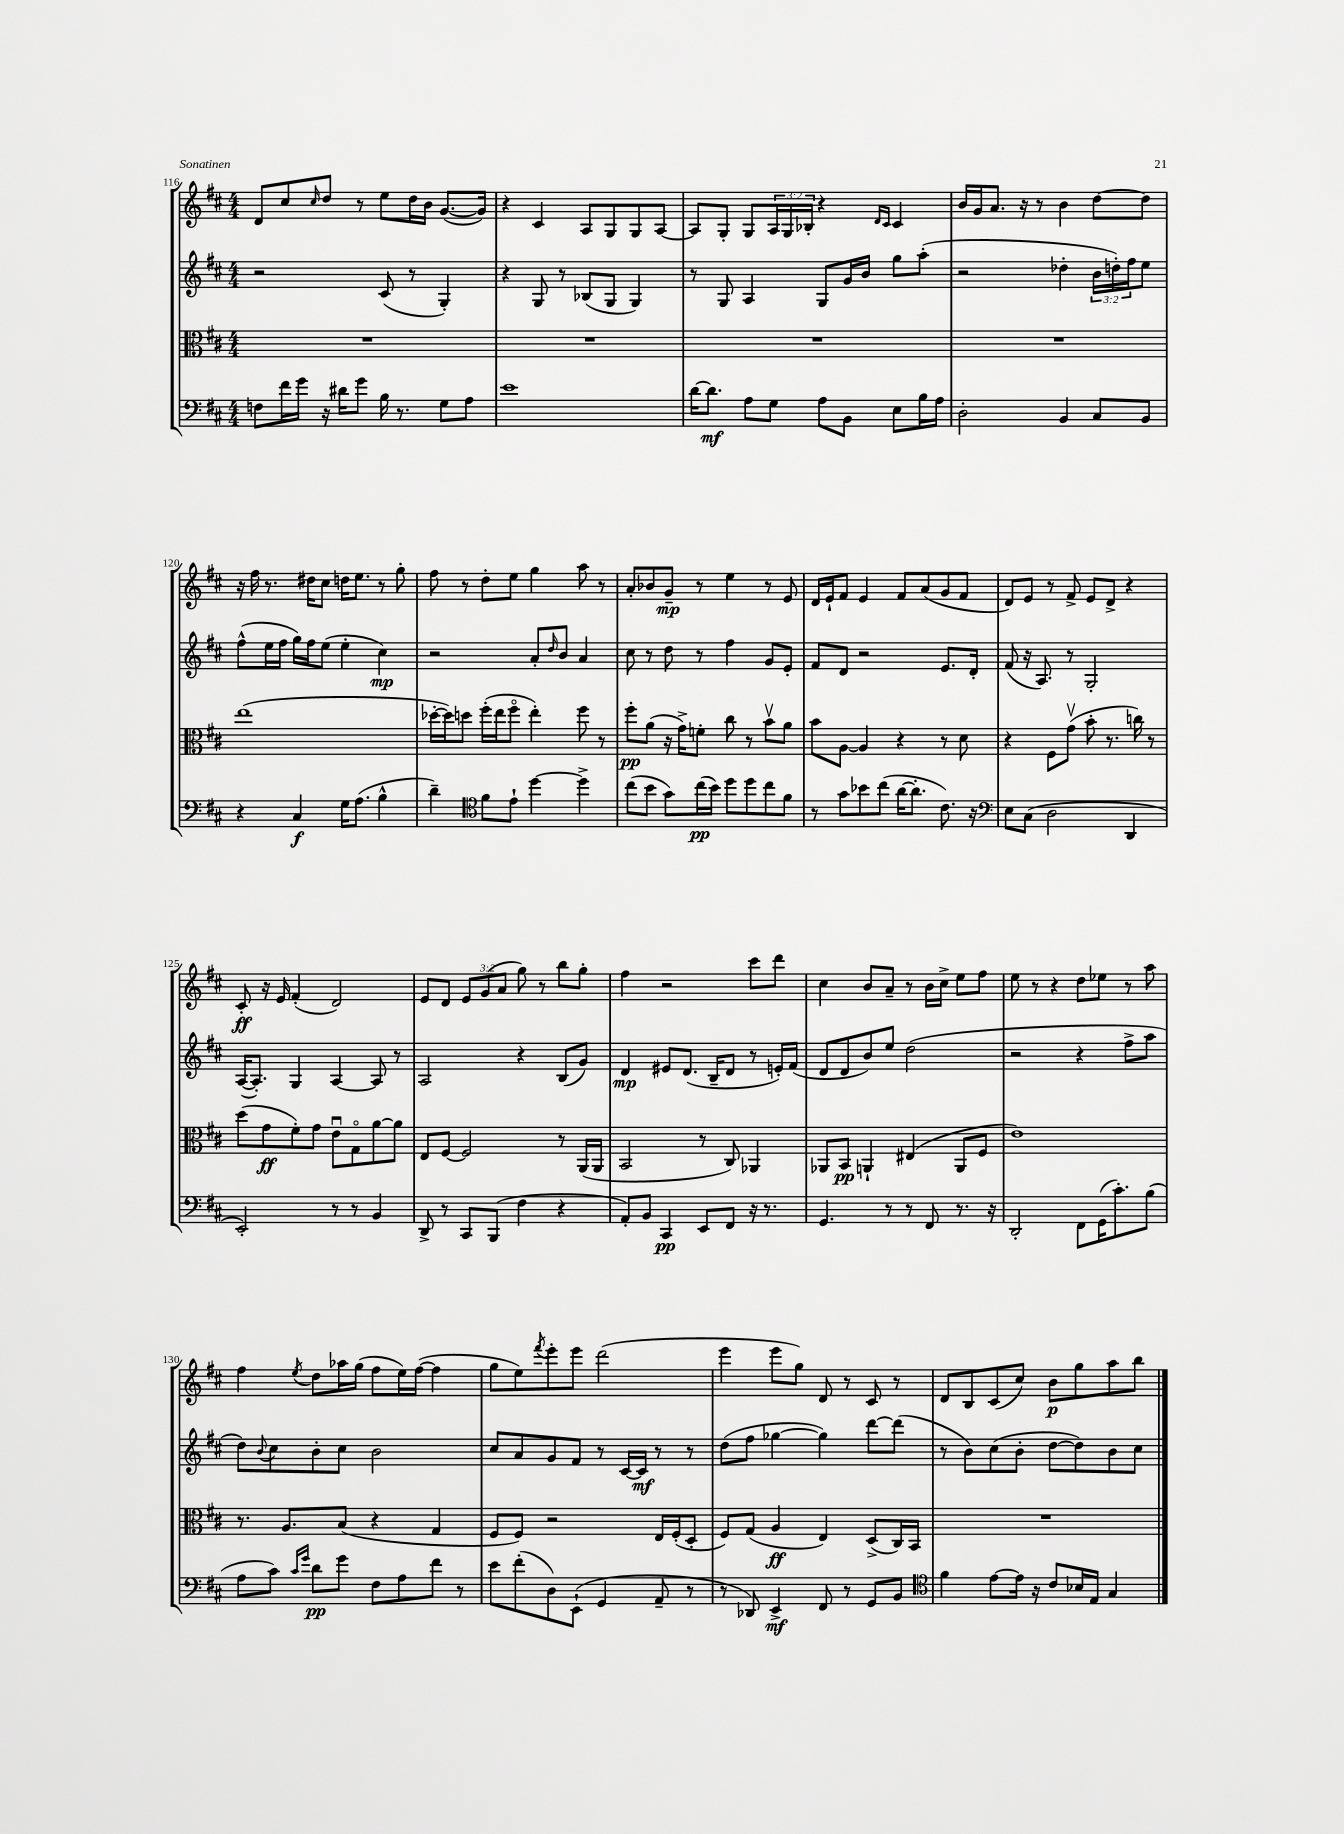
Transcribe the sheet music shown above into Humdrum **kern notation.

**kern	**kern	**kern	**kern
*staff4	*staff3	*staff2	*staff1
*clefF4	*clefC3	*clefG2	*clefG2
*k[f#c#]	*k[f#c#]	*k[f#c#]	*k[f#c#]
*M4/4	*M4/4	*M4/4	*M4/4
8F	1r	2r	8d
16f#	.	.	8cc#
16g	.	.	.
.	.	.	16qqcc#
16r	.	.	8dd
16d#	.	.	.
8g	.	.	8r
16B	.	(8c#	8ee
8.r	.	.	.
.	.	8r	16dd
.	.	.	16b
8G	.	4G')	([8.g
8A	.	.	.
.	.	.	16g])
=	=	=	=
1e	1r	4r	4r
.	.	8G	4c#
.	.	8r	.
.	.	(8B-	8A
.	.	8G	8G
.	.	4G)	8G
.	.	.	[8A
=	=	=	=
[16d	1r	8r	8A]
8.d]	.	.	.
.	.	8G	8G'
8A	.	4A	8G
8G	.	.	24A
.	.	.	24G
.	.	.	24B-'
8A	.	8G	4r
8BB	.	16g	.
.	.	16b	.
.	.	.	16qqd
.	.	.	16qqc#
8E	.	8gg	4c#
16B	.	(8aa'	.
16A	.	.	.
=	=	=	=
2D'	1r	2r	16b
.	.	.	16g
.	.	.	8.a
.	.	.	16r
.	.	.	8r
4BB	.	4dd-'	4b
8C#	.	24b	[8dd
.	.	24dd')	.
.	.	24ff#	.
8BB	.	8ee	8dd]
=	=	=	=
4r	(1ee	(8ff#^^	16r
.	.	.	16ff#
.	.	16ee	8.r
.	.	16ff#	.
4C#	.	16gg)	.
.	.	16ff#	16dd#
.	.	(8ee	8cc#
16G	.	4ee'	16dd
(8.A	.	.	8.ee
4B^^	.	4cc#)	8r
.	.	.	8gg'
=	=	=	=
4d~)	[16dd-'	2r	8ff#
.	16dd-])	.	.
.	8dd	.	8r
*clefC4	*	*	*
8f#	(16ff#'	.	8dd'
.	16ee	.	.
8e`	8ff#o	.	8ee
[4dd	4ee')	8a'	4gg
.	.	16qqdd	.
.	.	8b	.
4dd^]	8ff#	4a	8aa
.	8r	.	8r
=	=	=	=
(8cc#	8ff#'	8cc#	8a'
8b	(8a	8r	8b-
8g)	16r	8dd	8g~
.	16g^)	.	.
(16cc#	8f'	8r	8r
16b)	.	.	.
8dd	8cc#	4ff#	4ee
8dd	8r	.	.
8cc#	8bv	8g	8r
8f#	8a	8e'	8e
=	=	=	=
8r	8b	8f#	16d
.	.	.	16e`
8g	[8A	8d	8f#
8b-	4A]	2r	4e
(8cc#	.	.	.
[16a	4r	.	8f#
8.a']	.	.	.
.	.	.	(8a
8.c#)	8r	8.e	8g
.	8d	.	8f#
16r	.	16d'	.
=	=	=	=
*clefF4	*	*	*
8E	4r	(8f#	8d)
(8C#	.	16r	8e
.	.	8.A)	.
2D	8F#	.	8r
.	(8gv	8r	8f#^
.	8b'	2G'	8e
.	8.r	.	8d^
4DD	.	.	4r
.	16cc)	.	.
.	8r	.	.
=	=	=	=
2EE')	(8dd	([16A	8c#'
.	.	8.A'])	.
.	8g	.	16r
.	.	.	16e
.	8f#')	4G	(4f#'
.	8g	.	.
8r	8eu	[4A	2d)
8r	8Go	.	.
4BB	[8a	8A]	.
.	8a]	8r	.
=	=	=	=
8DD^	8E	2A	8e
8r	[8F#	.	8d
8CC#	2F#]	.	12e
.	.	.	(12g
(8BBB	.	.	.
.	.	.	12a
4F#	.	4r	8gg)
.	.	.	8r
4r	8r	(8B	8bb
.	(16AA	8g)	8gg'
.	16AA	.	.
=	=	=	=
8AA')	2BB	4d	4ff#
8BB	.	.	.
4CC#	.	8e#	2r
.	.	(8.d	.
8EE	8r	.	.
.	.	16B~	.
8FF#	8C#)	8d	.
16r	4AA-	8r	8ccc#
8.r	.	.	.
.	.	16e')	8ddd
.	.	(16f#	.
=	=	=	=
4.GG	8AA-	8d	4cc#
.	8BB	8d	.
.	4AA`	8b)	8b
8r	.	8ee	8a~
8r	(4E#	(2dd	8r
8FF#	.	.	16b
.	.	.	16cc#^
8.r	8AA	.	8ee
.	8F#	.	8ff#
16r	.	.	.
=	=	=	=
2DD'	1e)	2r	8ee
.	.	.	8r
.	.	.	4r
8FF#	.	4r	8dd
(16GG	.	.	8ee-
8.c#')	.	.	.
.	.	8ff#^	8r
(8B	.	8aa	8aa
=	=	=	=
8A	8.r	8dd)	4ff#
.	.	8qqb	.
8c#)	.	8cc#	.
.	8.A	.	.
16qqc#	.	.	.
16qqg	.	.	8qee
8d	.	8b'	8dd
8g	(8B	8cc#	16aa-
.	.	.	(16gg
8F#	4r	2b	8ff#
8A	.	.	16ee)
.	.	.	([16ff#
8f#	4G	.	4ff#]
8r	.	.	.
=	=	=	=
8e	8F#	8cc#	8gg
(8f#'	8F#)	8a	8ee)
.	.	.	8qfff#
8D)	2r	8g	8eee'
(8EE`	.	8f#	8eee
4GG	.	8r	(2ddd
.	.	[16c#	.
.	.	16c#]	.
8AA~	16E	8r	.
.	(16F#'	.	.
8r	8D'	8r	.
=	=	=	=
8r	8F#)	(8dd	4eee
8DD-)	(8G	8ff#	.
4EE^	4A	[4gg-	8eee
.	.	.	8gg)
8FF#	4E)	4gg-])	8d
8r	.	.	8r
8GG	(8D^	[8ddd	8c#
8BB	16C#)	(8ddd]	8r
.	16BB	.	.
=	=	=	=
*clefC4	*	*	*
4f#	1r	8r	8d
.	.	8b)	8B
[8e	.	(8cc#	(8c#
16e]	.	8b'	8cc#)
16r	.	.	.
8c#	.	[8dd	8b
16B-	.	8dd])	8gg
16E	.	.	.
4G	.	8b	8aa
.	.	8cc#	8bb
==	==	==	==
*-	*-	*-	*-
